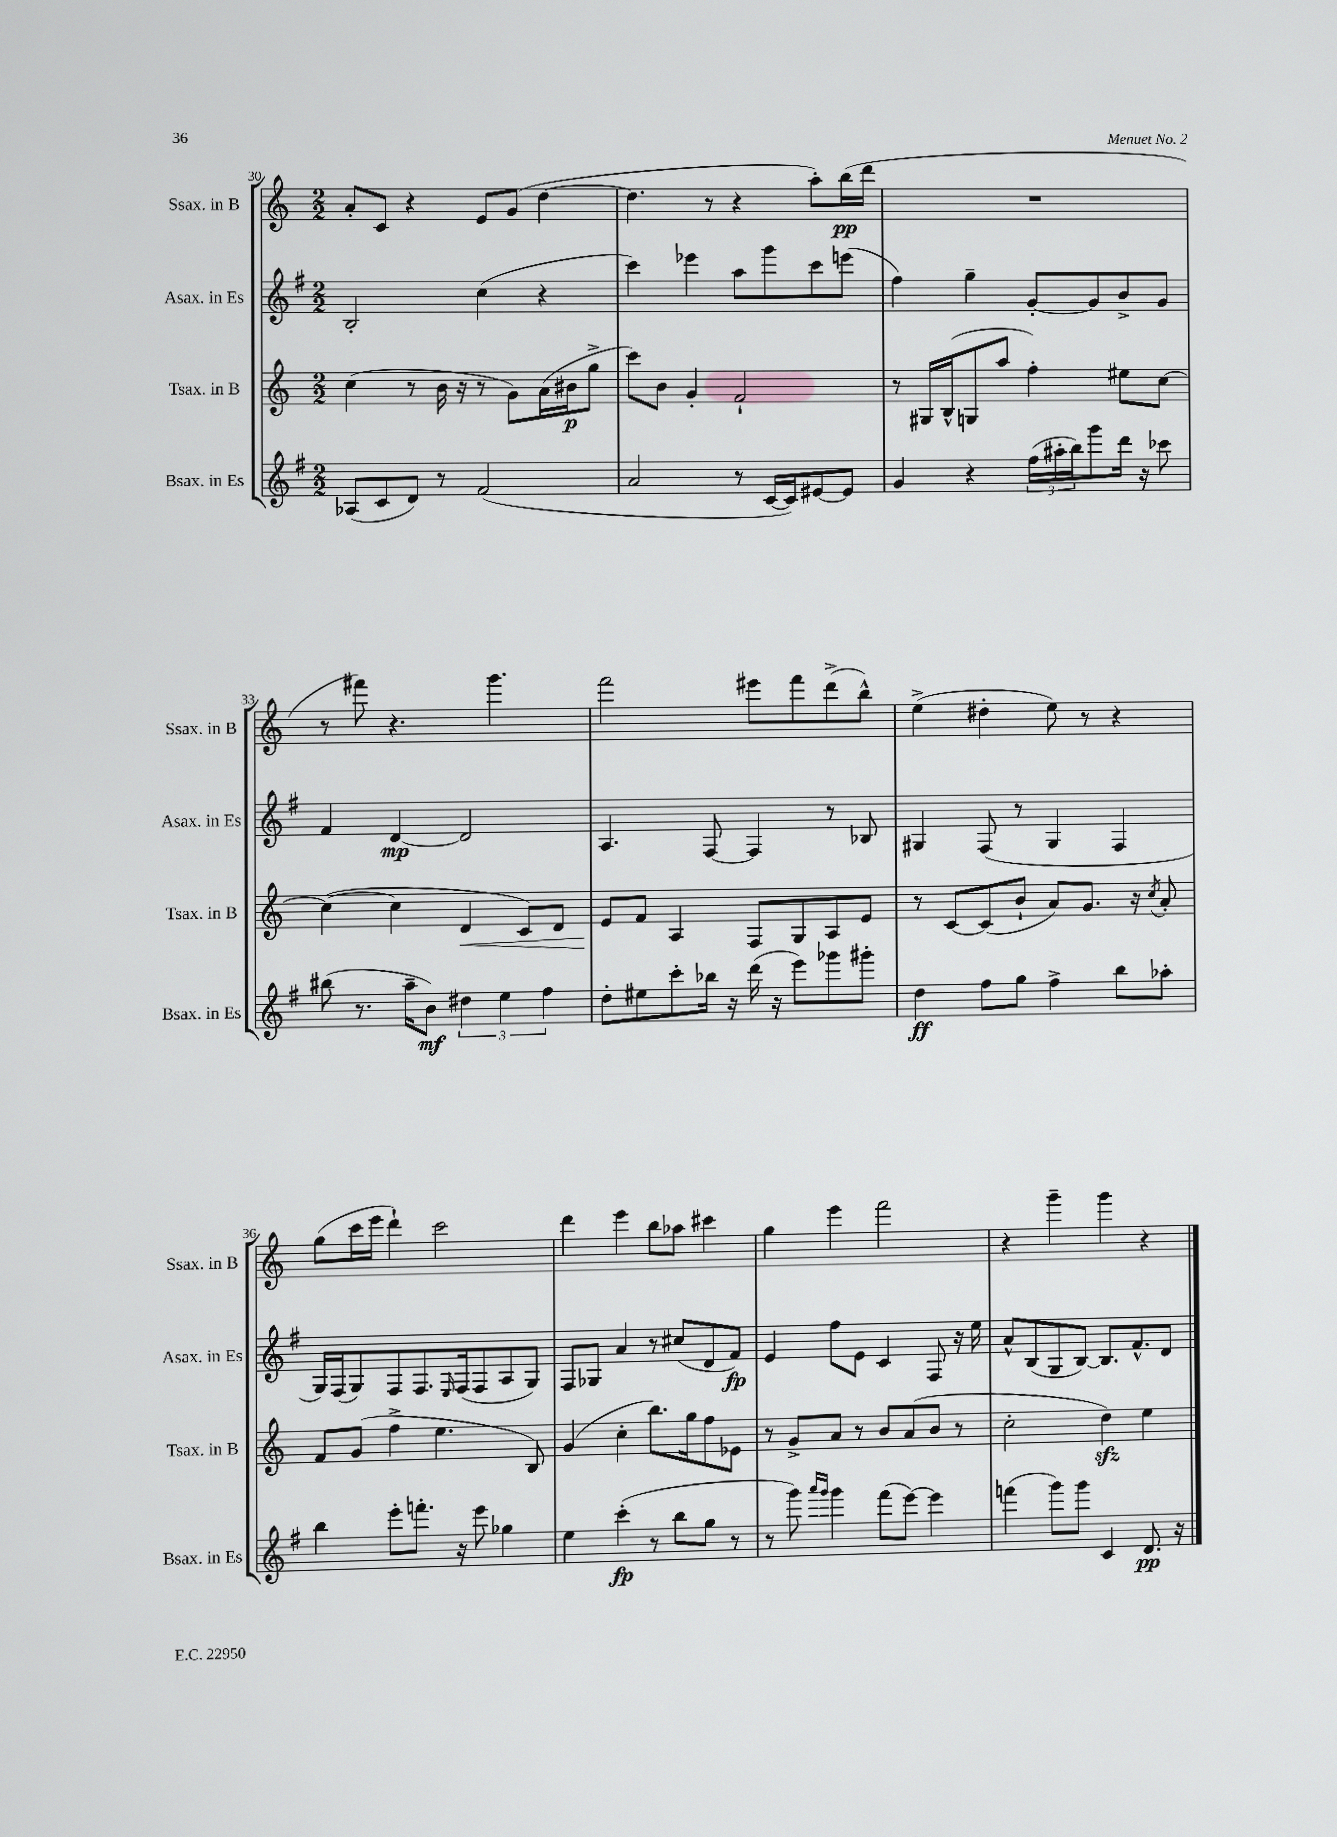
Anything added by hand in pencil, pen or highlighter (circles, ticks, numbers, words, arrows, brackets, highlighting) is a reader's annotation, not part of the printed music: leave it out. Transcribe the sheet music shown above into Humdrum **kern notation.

**kern	**kern	**kern	**kern
*staff4	*staff3	*staff2	*staff1
*clefG2	*clefG2	*clefG2	*clefG2
*k[f#]	*k[]	*k[f#]	*k[]
*M2/2	*M2/2	*M2/2	*M2/2
(8A-	(4cc	2B'	8a'
8c	.	.	8c
8d)	8r	.	4r
8r	16b	.	.
.	16r	.	.
(2f#	8r	(4cc	8e
.	8g)	.	(8g
.	(16a	4r	[4dd
.	16b#	.	.
.	8gg^	.	.
=	=	=	=
2a	8ccc)	4ccc)	4.dd]
.	8b	.	.
.	4g'	4eee-	.
.	.	.	8r
8r	2f`	8aa	4r
[16c	.	8ggg	.
16c])	.	.	.
[8e#	.	8ccc	8aa')
8e#]	.	(8eee	(16bb
.	.	.	16ddd
=	=	=	=
4g	8r	4ff#)	1r
.	16G#	.	.
.	(16B^^	.	.
4r	8G	4gg~	.
.	8aa	.	.
(24ff#	4ff')	[8g'	.
24aa#'	.	.	.
24bb)	.	.	.
8ggg	.	8g]	.
16ddd	8ee#	8b^	.
16r	.	.	.
8ccc-	[8cc	8g	.
=	=	=	=
(8bb#	(4cc_	4f#	8r
8.r	.	.	8fff#)
.	4cc]	[4d	4.r
16aa~	.	.	.
8b)	.	.	.
6dd#	4d	2d]	.
.	.	.	4.ggg
6ee	.	.	.
.	8c)	.	.
6ff#	.	.	.
.	8d	.	.
=	=	=	=
8dd'	8e	4.A	2fff
8ee#	8f	.	.
8ccc'	4A	.	.
16bb-	.	[8F#	.
16r	.	.	.
(16ddd	8F	4F#]	8eee#
16r	.	.	.
8eee)	8G	.	8fff
8ggg-	8A	8r	(8ddd^
8ggg#'	8e	8B-	8bb^^)
=	=	=	=
4dd	8r	4G#	(4ee^
.	[8c	.	.
8ff#	(8c]	(8F#	4dd#'
8gg	8b`	8r	.
4ff#^	8a)	4G#	8ee)
.	8.g	.	8r
8bb	.	4F#	4r
.	16r	.	.
.	8qcc	.	.
8aa-'	8a'	.	.
=	=	=	=
4bb	8f	16G)	(8gg
.	.	(16F#	.
.	(8g	8G)	16ccc
.	.	.	16eee
8eee'	4ff^	8F#	4ddd`)
8.fff'	.	8.F#	.
.	4.ee	.	2ccc
.	.	16qqE	.
16r	.	(16F#	.
8eee	.	8F#	.
4gg-	.	8A	.
.	8B)	8G)	.
=	=	=	=
4ee	(4g	8F#	4ddd
.	.	8G-	.
(4ccc'	4cc'	4a	4eee
8r	8.bb)	8r	8bb
8bb	.	(8cc#	8aa-
.	16gg	.	.
8gg	8ff	8d	4ccc#
8r	8e-	8f#)	.
=	=	=	=
8r	8r	4e	4gg
8ggg)	8g^	.	.
16qqaaa	.	.	.
16qqggg	.	.	.
4ggg	8a	8ff#	4eee
.	8r	8e	.
(8fff#	8b	4c	2fff
[8eee)	(8a	.	.
4eee]	8b	8F#	.
.	8r	16r	.
.	.	16ee	.
=	=	=	=
(4fff	2cc'	8a^^	4r
.	.	(8B	.
8ggg)	.	8G	4ggg~
8ggg	.	[8B)	.
4c	4dd)	8.B]	4ggg
.	.	8.f#^^	.
8.d	4ee	.	4r
.	.	8d	.
16r	.	.	.
==	==	==	==
*-	*-	*-	*-
